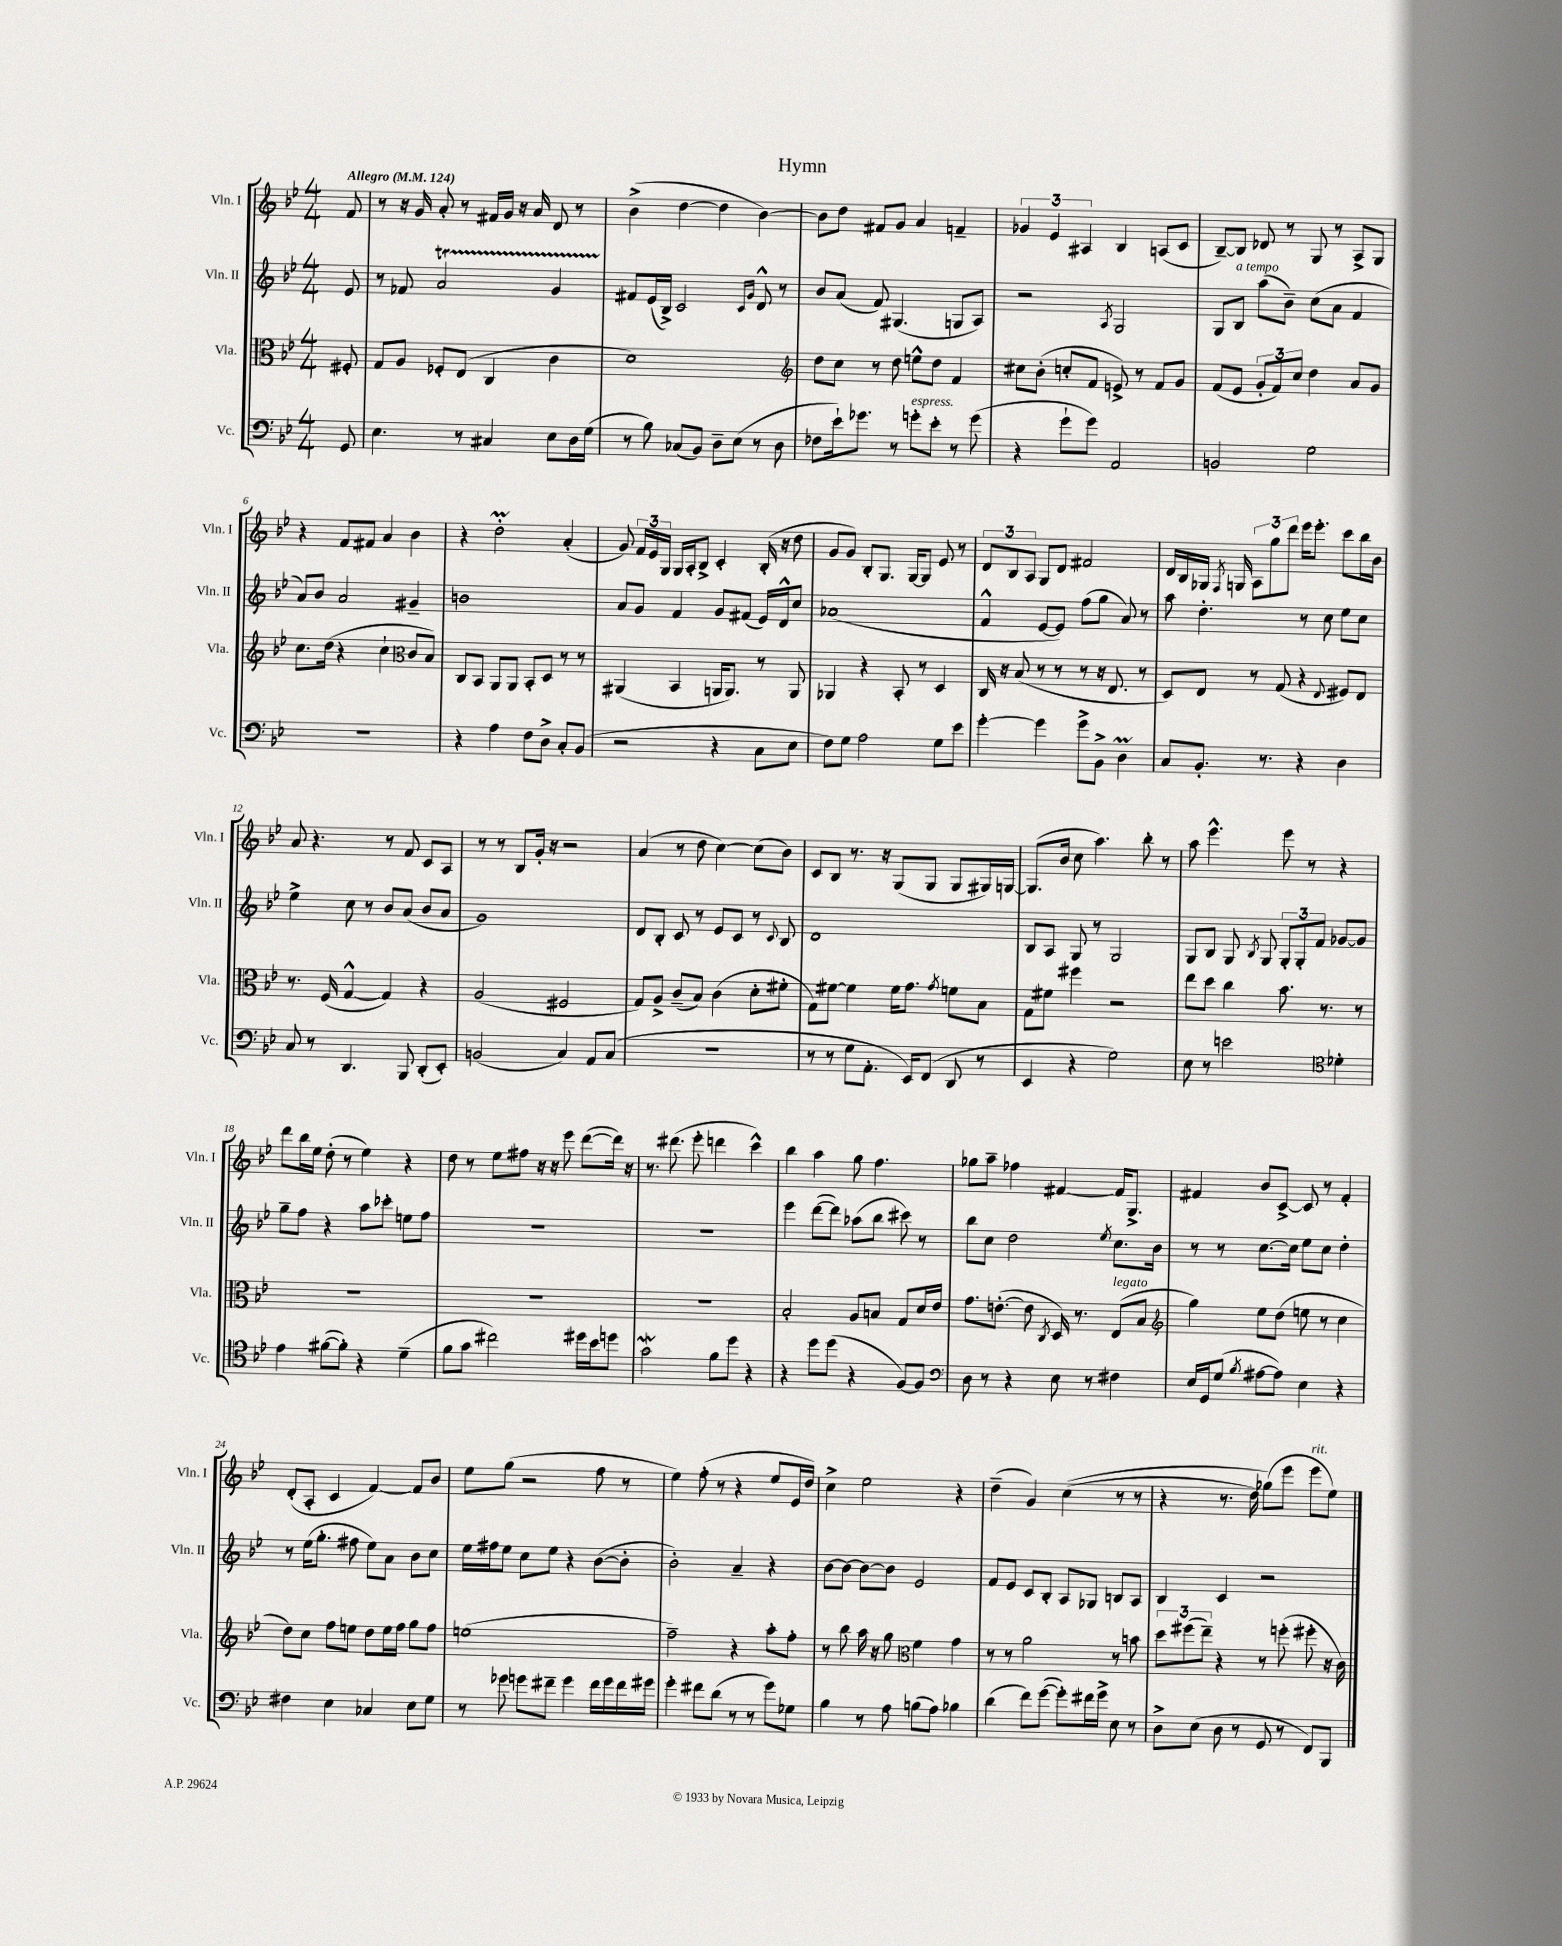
\header { title = "Hymn" }
<<
\new StaffGroup <<
\new Staff = "s0" \with { instrumentName = "Vln. I" shortInstrumentName = "Vln. I" } {
    \clef treble \key bes \major \numericTimeSignature \time 4/4 \partial 8 \tempo "Allegro" 4 = 124
    \autoBeamOff f'8 |
    r8 r16 g'16 a'8-. r8 fis'16[ g'16] r16 a'16 d'8 r8 |
    bes'4->( d''4~ d''4 bes'4~) |
    bes'8[ d''8] fis'8[ g'8] a'4 f'4-- |
    \tuplet 3/2 { ges'4 ees'4 ais4 } bes4 a8[( c'8] |
    bes8[~--) bes8] des'8 r8 g8 r8 a8[-> g8] |
    r4 f'8[ fis'8] a'4 bes'4 |
    r4 d''2-.\prall a'4-.( |
    g'8) \tuplet 3/2 { f'16[ ees'16 g16] } g16[ a16-. bes8]-> c'4-. bes16-.( r16 d''8 |
    g'8[ g'8]) bes8[-. g8.] g16[~ g8] ees'8 r8 |
    \tuplet 3/2 { d'8[ bes8 a8] } g8[ d'8] fis'2 |
    d'16[ bes16 ges16] \acciaccatura { f8 } g16 \tuplet 3/2 { a8[ g''8 d'''8] } ees'''16[ ees'''8.]-. c'''8[ bes''16 bes'16] |
    a'8 r4. r8 f'8 c'8[ a8] |
    r8 r8 bes8[ g'16]-. r16 r2 |
    a'4( r8 d''8 c''4~) c''8[( bes'8]) |
    c'8[ bes8] r8. r16 g8[( g8] g8[ gis16) g16]~ |
    g8.[( bes'16] c''8 a''4.) bes''8-. r8 |
    a''8 ees'''4.-^ ees'''8 r8 r4 |
    d'''8[ bes''16 ees''16] d''8-.( r8 ees''4) r4 |
    d''8 r8 ees''8[ fis''8] r16 r16 ees'''8 d'''8[~( d'''16]) r16 |
    r8. dis'''8.( ees'''8-. d'''4 c'''4-^) |
    bes''4 a''4 g''8 f''4. |
    ges''8[ a''8]-- fes''4 fis'4~ fis'16[ g8.]-> |
    fis'4 bes'8[ c'8]~-> c'8 r8 fis'4-. |
    d'8[-.( a8]-. c'4 f'4~) f'8[ bes'8] |
    ees''8[ g''8]( r2 f''8 r8 |
    ees''4) f''8-.( r8 r4 ees''8[ ees'16 d''16]) |
    c''4-> ees''2 r4 |
    d''4--( g'4) c''4(\( r8 r8 |
    r4 r8. d''16) ges''8[(\) ees'''8] ees'''8[^\markup { \italic "rit." } ees''8]) \bar "|." |
}
\new Staff = "s1" \with { instrumentName = "Vln. II" shortInstrumentName = "Vln. II" } {
    \clef treble \key bes \major \numericTimeSignature \time 4/4 \partial 8
    \autoBeamOff ees'8 |
    r8 fes'8 a'2\startTrillSpan g'4 |
    fis'8[\stopTrillSpan ees'16( bes16]->) c'2 \grace { c'16[ g'16] } d'8-^ r8 |
    bes'8[ a'8]( f'8) gis4.( g8[ a8]) |
    r2 \acciaccatura { a8 } g2 |
    g8[ bes8]^\markup { \italic "a tempo" } a''8[( bes'8]--) c''8[( a'8] f'4 |
    a'8[) bes'8] a'2 gis'4-- |
    b'1 |
    a'8[ g'8] f'4 g'8[ fis'8]( ees'16[) d'16-^ c''8] |
    aes'1( |
    f'4-^ ees'8[~ ees'8]) f''8[( g''8] a'8) r8 |
    a''8 d''4.-. r8 c''8 ees''8[ c''8] |
    ees''4-> c''8 r8 bes'8[ a'8]( bes'8[ a'8] |
    g'1) |
    d'8[ bes8]-. c'8 r8 ees'8[ c'8] r8 \appoggiatura { c'8 } bes8 |
    d'1 |
    bes8[ a8] g8 r8 g2 |
    g8[ bes8] g8 \acciaccatura { bes8 } g8 \tuplet 3/2 { g8[-. g8-. f'8] } ges'8[~ ges'8] |
    g''8[-- f''8] r4 a''8[ ces'''8]-. e''8[ f''8] |
    R1 |
    r1 |
    ees'''4 d'''8[~( d'''8]) aes''8[( bes''8] cis'''8) r8 |
    bes''8[ c''8] d''2 \acciaccatura { ees''8 } c''8.[ bes'16] |
    r8 r8 c''8.[~ c''16] ees''8[ c''8] d''4-. |
    r8 ees''16[( g''8.]-. fis''8 ees''8[) a'8] bes'8[ c''8] |
    ees''16[ fis''16 ees''8] c''8[ ees''8] r4 bes'8[~( bes'8]-. |
    bes'2-.) a'4-- r4 |
    bes'8[~ bes'8]~ bes'8[~ bes'8] ees'2 |
    f'8[ ees'8] c'8[ bes8]-. a8[ ges8] b8[ a8] |
    bes4 c'4 r2 \bar "|." |
}
\new Staff = "s2" \with { instrumentName = "Vla." shortInstrumentName = "Vla." } {
    \clef alto \key bes \major \numericTimeSignature \time 4/4 \partial 8
    \autoBeamOff fis8-. |
    g8[ a8] fes8[-. ees8]( c4 c'4 |
    d'1) |
    \clef treble d''8[ c''8] r8 d''8 e''8[-^ d''8] f'4 |
    cis''8[ bes'8]-.( c''8[-. f'8] e'8->) r8 f'8[ g'8] |
    f'8[( ees'8] \tuplet 3/2 { g'8[-. f'8) c''8] } d''4 a'8[ g'8] |
    c''8.[ d''16]( r4 c''4-! \clef alto c'8[ bes8]) |
    c8[ bes,8] a,8[ a,8] bes,8[-. d8] r8 r8 |
    ais,4( bes,4 a,16[ a,8.]) r8 a,8 |
    aes,4 r4 bes,8-. r8 d4 |
    c16 r16 bes8( r8 r8 r8 r16 ees8. r8 |
    d8[) ees8] r8 g8( r4 \appoggiatura { ees8 } fis8[) ees8] |
    r8. f16( g4~-^ g4) r4 |
    a2( fis2 |
    g8[) a8]-> c'8[--( bes8]) c'4( d'8[-. fis'8]-. |
    g8[) fis'8]~ fis'4 fis'16[ g'8.] \acciaccatura { g'8 } f'8[ bes8] |
    g8[ fis'8] fis''4 r2 |
    ees''8[ d''8] c''4 bes'8. r8. r8 |
    R1 |
    R1 |
    R1 |
    bes2-. a8[ b8] g8[ d'16 ees'16] |
    g'8.[ e'8.]~-.( e'8 \acciaccatura { c8 } d16) r8. ees8[^\markup { \italic "legato" }( bes8] |
    \clef treble g''4) ees''8[ d''8]( e''8 r8 c''4 |
    d''8[) c''8] f''8[ e''8] d''8[ e''16 f''16] g''8[ f''8] |
    e''1( |
    f''2--) r4 a''8[-. f''8]-. |
    r8 bes''8 a''16 r16 g''8 \clef alto f'4 g'4 |
    r8 r8 a'2 r8 b'8 |
    \tuplet 3/2 { d''8[ fis''8( ees''8]--) } r4 r8 f''8-.( fis''8-. r16 c'16) \bar "|." |
}
\new Staff = "s3" \with { instrumentName = "Vc." shortInstrumentName = "Vc." } {
    \clef bass \key bes \major \numericTimeSignature \time 4/4 \partial 8
    \autoBeamOff g,8 |
    ees4. r8 cis4 ees8[ d16 g16]( |
    r8 bes8) ces8[( bes,8]) d8[-- ees8]( r8 d8 |
    fes8[ ees'16-!) ges'8.] r8 g'8[-.^\markup { \italic "espress." } ees'8]-. r8 g'8( |
    r4 g'8[-! g'8]) a,2 |
    b,2 g2 |
    r1 |
    r4 a4 f8[ d8]-> c8[-. bes,8]( |
    r2 r4 c8[ ees8] |
    f8[) g8] a2 g8[ ees'8] |
    g'4~-. g'4 g'8[-> bes,8]-> d4\prall |
    c8[ bes,8.]-. r8. r4 d4 |
    c8 r8 d,4. bes,,8 d,8[-.( ees,8]-.) |
    b,2( c4) a,8[ c8]( |
    R1 |
    r8 r8 g8[ a,8.]-. ees,16[) f,8]( d,8 r8 |
    ees,4 r4 g2) |
    ees8 r8 e'2 \clef tenor des'4-. |
    ees'4 fis'8[~( fis'8]-.) r4 d'4--( |
    f'8[ g'8] cis''2) dis''16[ bes'16 d''8] |
    g'2\mordent f'8[ d''8] r4 |
    r4 d''8[ d''8]( r4 f8[~) f8] |
    \clef bass d8 r8 r4 ees8 r8 fis4 |
    ees16[ g,16 g8]( \acciaccatura { bes8 } ais8[~ ais8]) ees4 r4 |
    fis4 ees4 ces4 ees8[ g8] |
    r8 ges'8 g'8[ fis'8]-- g'4 fis'16[ g'16 fis'16 gis'16] |
    g'4-. fis'8[ d'8]( r8 r8 g'8[) ges8] |
    bes4 r8 a8 b8[( a8]) bes4 |
    d'4( f'8[) g'8]~( g'8[-.) fis'16 g'16]-> ees8 r8 |
    d8[-> ees8]( d8 r8 g,8 r8 f,8[) bes,,8] \bar "|." |
}
>>
>>
